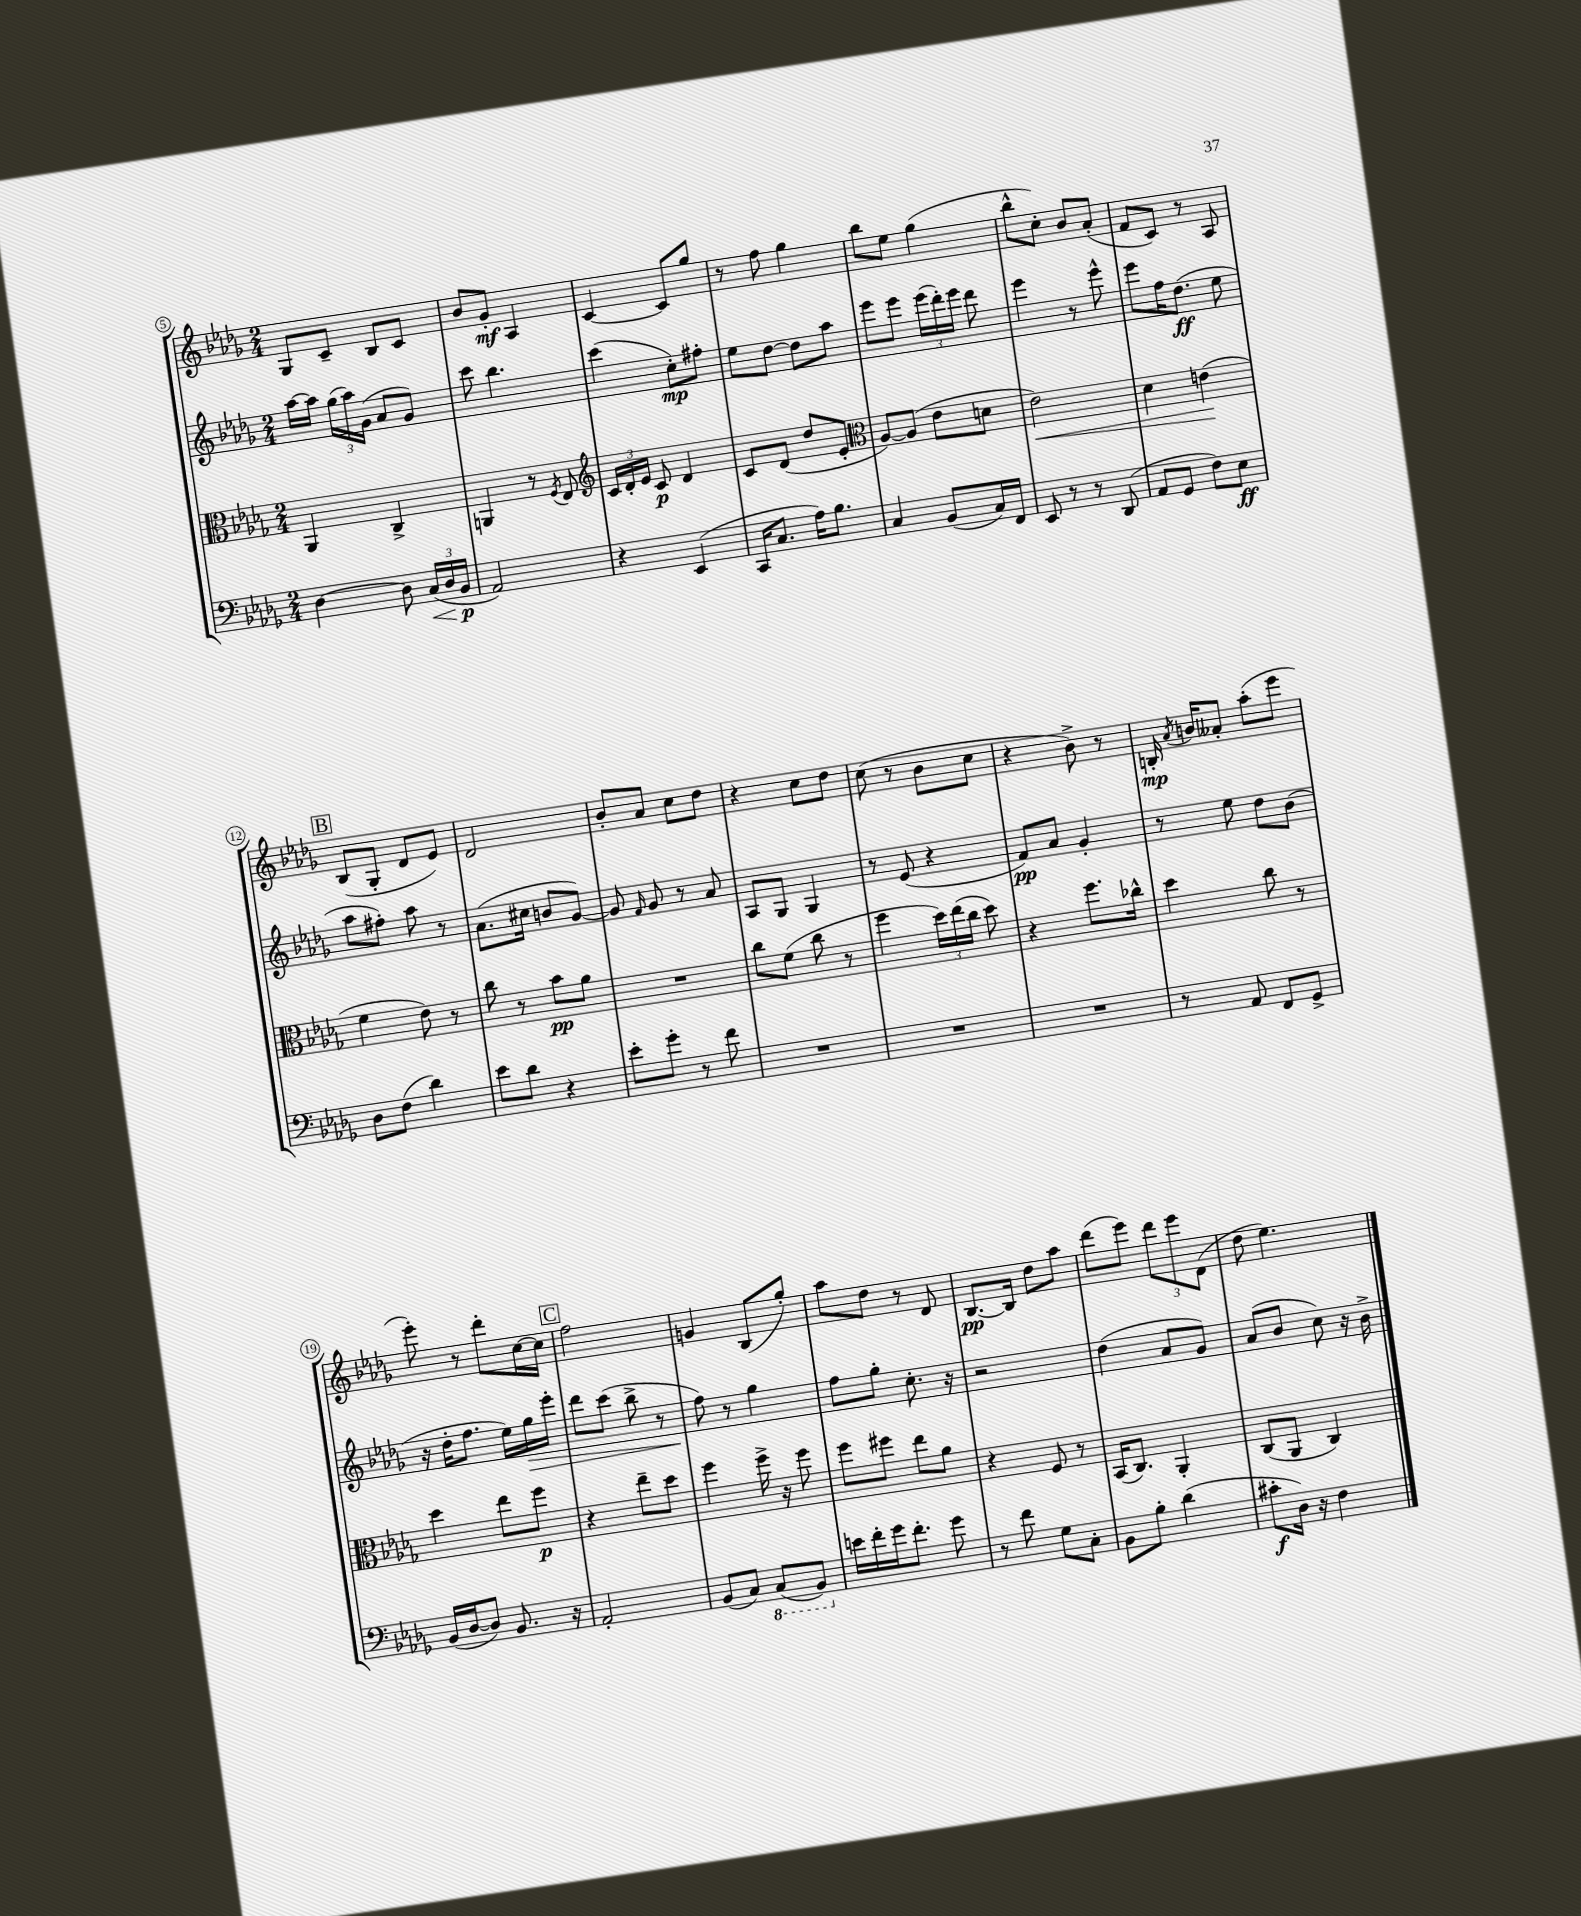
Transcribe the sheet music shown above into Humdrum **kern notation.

**kern	**kern	**kern	**kern
*staff4	*staff3	*staff2	*staff1
*clefF4	*clefC3	*clefG2	*clefG2
*k[b-e-a-d-g-]	*k[b-e-a-d-g-]	*k[b-e-a-d-g-]	*k[b-e-a-d-g-]
*M2/4	*M2/4	*M2/4	*M2/4
[4D-\	4AA-/	[16aa-\LL	8G-/L
.	.	16aa-\]JJ	.
.	.	(24gg-\LL	8c~/J
.	.	24aa-\)	.
.	.	(24g-\JJ	.
8D-\]	4C^/	8a-/L	8B-/L
(24C/LL	.	8g-/J)	8c/J
24D-/	.	.	.
24BB-/JJ	.	.	.
=	=	=	=
2AA-/)	4AA/	8ccc\	8b-/L
.	.	4.bb-\	8g-'/J
.	8r	.	4A-/
.	8qF/	.	.
.	8E-/	.	.
=	=	=	=
*	*clefG2	*	*
4r	24c/LL	(4ccc\	[4c/
.	24d-'/	.	.
.	24e-/JJ	.	.
.	8c/	.	.
(4EE-/	4d-/	8cc'\L)	8c/]L
.	.	8ff#'\J	8gg-/J
=	=	=	=
16CC/LK	8c/L	8ee-\L	8r
8.C/J	.	.	.
.	(8d-/J	[8dd-\J	8ff\
16A-\LK)	8dd-/L	8dd-\]L	4gg-\
8.B-\J	.	.	.
.	8e-'/J	8aa-\J	.
=	=	=	=
*	*clefC3	*	*
4C/	[8A-/L)	8eee-\L	8bb-\L
.	(8A-/]J	8eee-\J	8ee-\J
(8BB-/L	8e-\L	(24eee-\LL	(4gg-\
.	.	24ddd-'\)	.
.	.	24eee-\JJ	.
16C/L)	8d\J	8ddd-\	.
16FF/JJ	.	.	.
=	=	=	=
8EE-/	2e-\)	4eee-\	8bb-^^\L
8r	.	.	8cc'\J)
8r	.	8r	8b-/L
(8DD-/	.	8eee-^^\	(8a-'/J
=	=	=	=
8AA-/L	4d-\	8eee-\L	8f/L
8GG-/J	.	16ff\K	8c/J)
.	.	(8.dd-\J	.
8F\L)	(4e\	.	8r
8E-\J	.	8ee-\	8A-/
=	=	=	=
8D-\L	4f\	8aa-\L	(8B-/L
(8F\J	.	8ff#'\J)	8G-'/J
4d-\)	8e-\)	8aa-\	8d-/L
.	8r	8r	8e-/J)
=	=	=	=
8e-\L	8cc\	(8.a-\L	2d-/
8d-\J	8r	.	.
.	.	16cc#\Jk	.
4r	8b-\L	8b/L	.
.	8a-\J	[8g-/J)	.
=	=	=	=
8e-'\L	2r	8g-/]	8b-'/L
.	.	16qqf/	.
8g-'\J	.	8g-/	8a-/J
8r	.	8r	8cc\L
8f\	.	8a-/	8dd-\J
=	=	=	=
2r	8cc\L	8A-/L	4r
.	(8f\J	8G-/J	.
.	8cc\	4G-/	8cc\L
.	8r	.	8dd-\J
=	=	=	=
2r	4ff\	8r	(8cc\
.	.	(8e-/	8r
.	24dd-\LL)	4r	8b-\L
.	(24ee-\	.	.
.	24cc\JJ	.	.
.	8dd-\)	.	8cc\J
=	=	=	=
2r	4r	8f/L)	4r
.	.	8a-/J	.
.	8.ff\L	4g-'/	8b-^\)
.	.	.	8r
.	16cc-^^\Jk	.	.
=	=	=	=
8r	4dd-\	8r	16B'/
.	.	.	8qa-/
.	.	.	16b/LK
8AA-/	.	8ee-\	8a--'/J
8FF/L	8cc\	8dd-\L	(8aa-'\L
8GG-^/J	8r	(8b-\J	8eee-\J
=	=	=	=
(16BB-/LL	4dd-\	16r	8eee-'\)
[16D-/J	.	16dd-'\LK	.
8D-/]J)	.	8.ff\J	8r
8.BB-/	8ee-\L	.	8ddd-'\L
.	.	16ee-\LL)	.
.	8ff\J	16gg-\	[16cc\L
16r	.	16eee-'\JJ	16cc\]JJ
=	=	=	=
2AA-'/	4r	8ddd-\L	2ff\
.	.	(8ccc\J	.
.	8ee-~\L	8bb-^\	.
.	8dd-\J	8r	.
=	=	=	=
(8BB-/L	4ff\	8ff\)	4g/
8C/J)	.	8r	.
(8CC/L	16ff^\	4gg-\	(8B-/L
.	16r	.	.
8BBB-/J)	8ff\	.	8gg-'/J)
=	=	=	=
16e\LL	8ff\L	8ff\L	8aa-\L
16f'\	.	.	.
16g-\J	8ff#\J	8gg-'\J	8dd-\J
8.f'\J	.	.	.
.	8ee-\L	8.cc'\	8r
8g-\	8a-\J	.	8d-/
.	.	16r	.
=	=	=	=
8r	4r	2r	[8.B-/L
8f\	.	.	.
.	.	.	16B-/]Jk
8G-\L	8F/	.	8dd-\L
8C'\J	8r	.	8aa-\J
=	=	=	=
8BB-\L	(16BB-/LK	(4dd-\	(8ddd-\L
.	8.C/J)	.	.
8B-'\J	.	.	8eee-\J)
(4d-\	4AA-'/	8a-/L	12ddd-\L
.	.	.	12eee-\
.	.	8g-/J)	.
.	.	.	(12d-\J
=	=	=	=
8c#'\L	(8C/L	(8a-/L	8dd-\
16D-\Jk)	8AA-/J	8b-/J	4.ee-\)
16r	.	.	.
4F\	4C/)	8cc\)	.
.	.	16r	.
.	.	16b-^\	.
==	==	==	==
*-	*-	*-	*-
